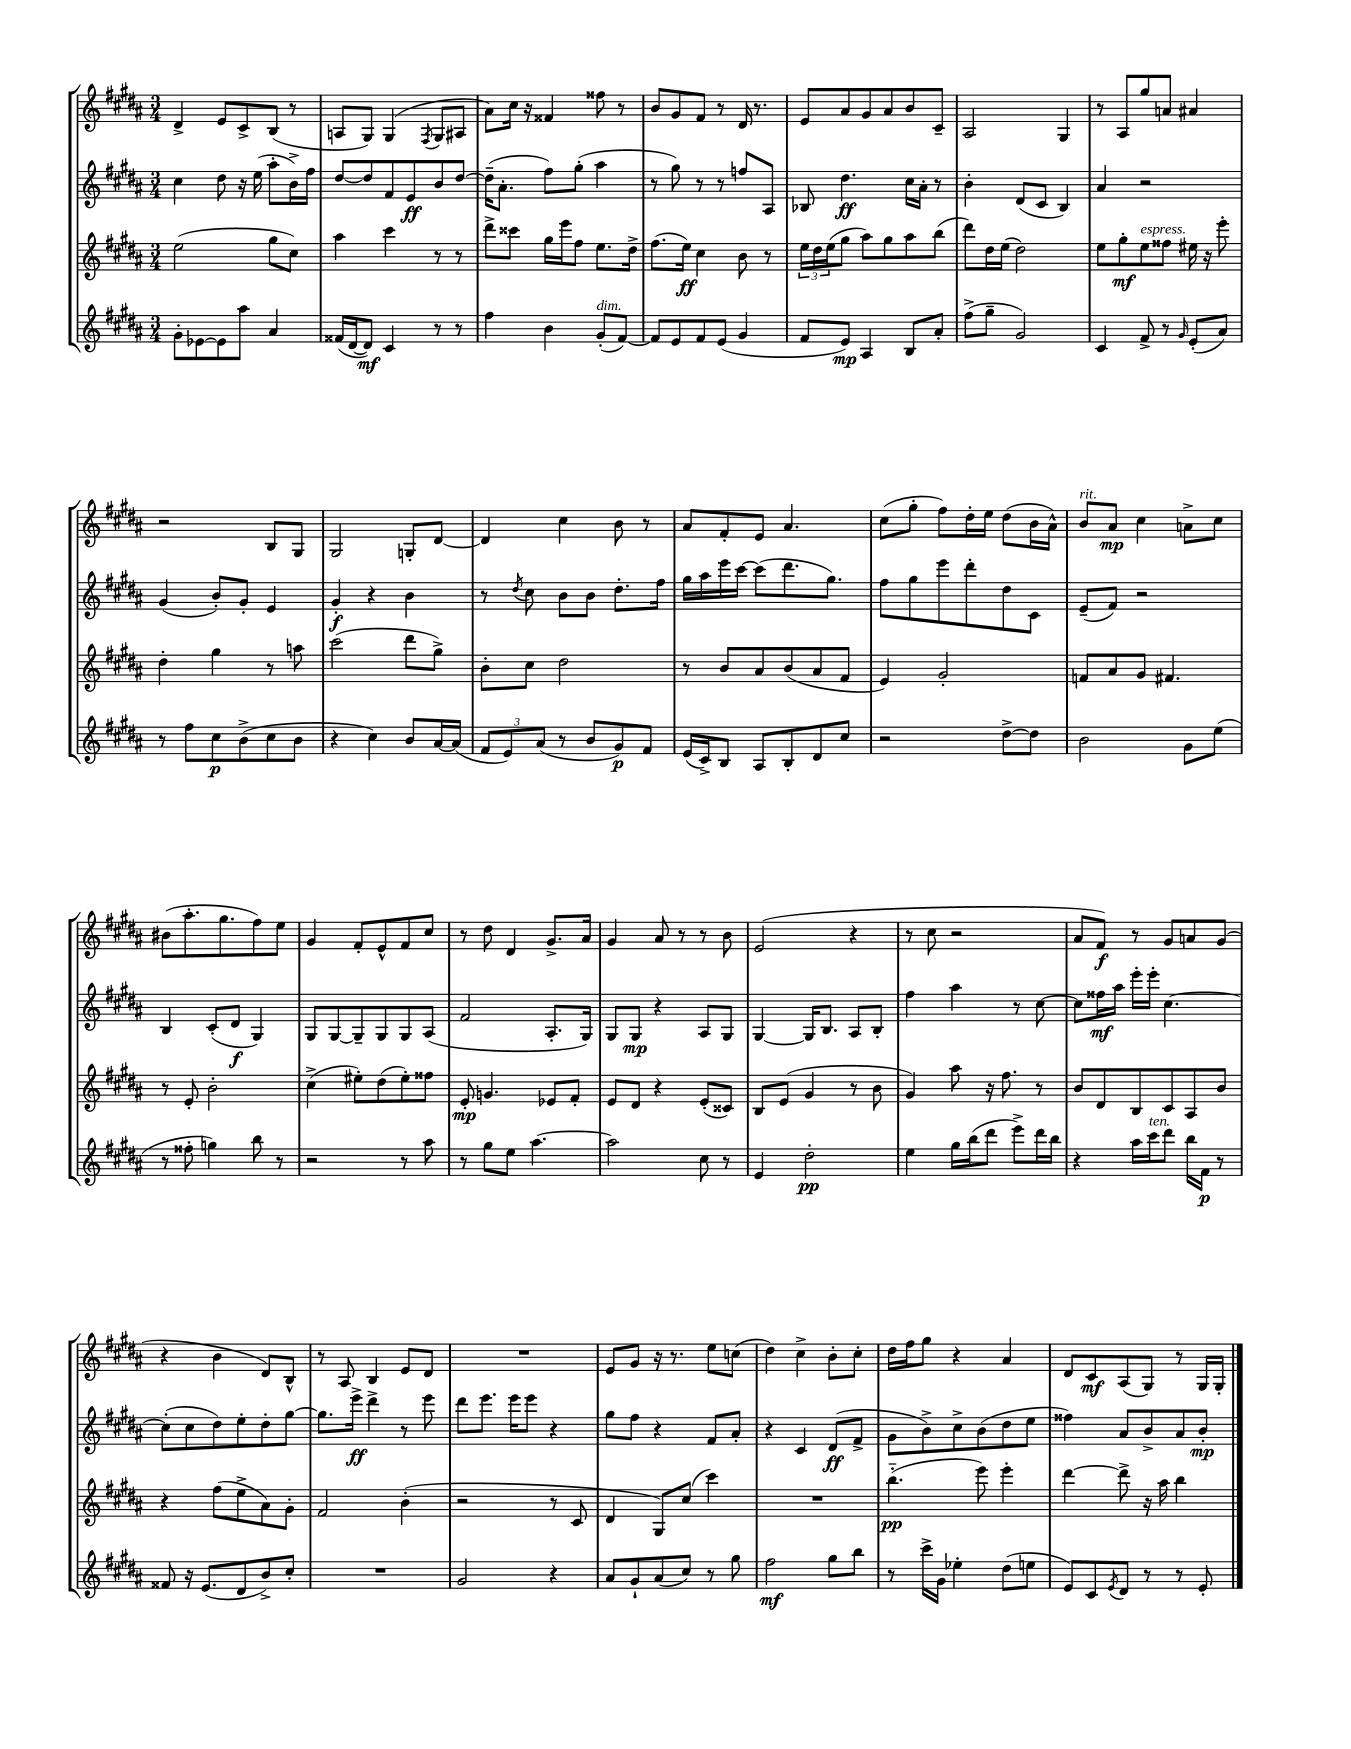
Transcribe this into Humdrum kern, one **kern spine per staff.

**kern	**kern	**kern	**kern
*staff4	*staff3	*staff2	*staff1
*clefG2	*clefG2	*clefG2	*clefG2
*k[f#c#g#d#a#]	*k[f#c#g#d#a#]	*k[f#c#g#d#a#]	*k[f#c#g#d#a#]
*M3/4	*M3/4	*M3/4	*M3/4
8g#'	(2ee	4cc#	4d#^
[8e-	.	.	.
8e-]	.	8dd#	8e
8aa#	.	16r	8c#^
.	.	(16ee	.
4a#	8gg#	8aa#'	(8B
.	8cc#)	16b^)	8r
.	.	16ff#	.
=	=	=	=
(16f##	4aa#	[8dd#	8A
[16d#	.	.	.
8d#])	.	8dd#]	8G#)
4c#	4ccc#	8f#	(4G#
.	.	8e	.
.	.	.	8qF#
8r	8r	8b	8G#
8r	8r	[8dd#	8A#
=	=	=	=
4ff#	8ddd#^	(16dd#~]	8a#)
.	.	8.a#'	.
.	8ccc##	.	16cc#
.	.	.	16r
4b	16gg#	8ff#)	4f##
.	16eee	.	.
.	8ff#	(8gg#'	.
(8g#'	8.ee	4aa#	8ff##
[8f#)	.	.	8r
.	16dd#^	.	.
=	=	=	=
8f#]	(8.ff#	8r	8b
8e	.	8gg#)	8g#
.	16ee)	.	.
8f#	4cc#	8r	8f#
(8e	.	8r	8r
4g#	8b	8ff	16d#
.	.	.	8.r
.	8r	8A#	.
=	=	=	=
8f#	24ee	8B-	8e
.	24dd#	.	.
.	(24ee	.	.
8e)	8gg#	4.dd#	8a#
4A#	8aa#)	.	8g#
.	8gg#	.	8a#
8B	8aa#	16cc#	8b
.	.	16a#'	.
8a#'	(8bb	8r	8c#~
=	=	=	=
(8ff#^	8ddd#)	4b'	2A#
8gg#~	16dd#	.	.
.	(16ee	.	.
2g#)	2dd#)	(8d#	.
.	.	8c#	.
.	.	4B)	4G#
=	=	=	=
4c#	8ee	4a#	8r
.	8gg#'	.	8A#
8f#^	8ee	2r	8gg#
8r	8ff##	.	8a
16qqg#	.	.	.
(8e'	16ee#	.	4a#
.	16r	.	.
8a#)	8eee'	.	.
=	=	=	=
8r	4dd#'	(4g#	2r
8ff#	.	.	.
8cc#	4gg#	8b')	.
(8b^	.	8g#'	.
8cc#	8r	4e	8B
8b	8aa	.	8G#
=	=	=	=
4r	(2ccc#	4g#'	2G#
4cc#)	.	4r	.
8b	8ddd#	4b	8G'
[16a#	8gg#^)	.	[8d#
(16a#]	.	.	.
=	=	=	=
12f#	8b'	8r	4d#]
12e)	.	.	.
.	.	8qdd#	.
.	8cc#	8cc#	.
(12a#	.	.	.
8r	2dd#	8b	4cc#
8b	.	8b	.
8g#)	.	8.dd#'	8b
8f#	.	.	8r
.	.	16ff#	.
=	=	=	=
(16e	8r	16gg#	8a#
16c#^)	.	16aa#	.
8B	8b	16eee	8f#'
.	.	[16ccc#	.
8A#	8a#	(8ccc#]	8e
8B'	(8b	8.ddd#	4.a#
8d#	8a#	.	.
.	.	8.gg#)	.
8cc#	8f#	.	.
=	=	=	=
2r	4e)	8ff#	(8cc#
.	.	8gg#	8gg#'
.	2g#'	8eee	8ff#)
.	.	8ddd#'	16dd#'
.	.	.	16ee
[8dd#^	.	8dd#	(8dd#
8dd#]	.	8c#	16b
.	.	.	16a#^^)
=	=	=	=
2b	8f	(8e~	8b
.	8a#	8f#)	8a#
.	8g#	2r	4cc#
.	4.f#	.	.
8g#	.	.	8a^
(8ee	.	.	8cc#
=	=	=	=
8r	8r	4B	(8b#
8ff##'	8e'	.	8.aa#'
4gg)	2b'	(8c#'	.
.	.	.	8.gg#
.	.	8d#	.
8bb	.	4G#)	8ff#)
8r	.	.	8ee
=	=	=	=
2r	(4cc#^	8G#	4g#
.	.	[8G#	.
.	8ee#')	8G#~]	8f#'
.	(8dd#	8G#	8e^^
8r	8ee#')	8G#	8f#
8aa#	8ff##	(8A#	8cc#
=	=	=	=
8r	8e'	2f#	8r
8gg#	4.g	.	8dd#
8ee	.	.	4d#
[4.aa#	.	.	.
.	8e-	8.A#'	8.g#^
.	8f#'	.	.
.	.	16G#)	16a#
=	=	=	=
2aa#]	8e	8G#	4g#
.	8d#	8G#	.
.	4r	4r	8a#
.	.	.	8r
8cc#	(8e'	8A#	8r
8r	8c##)	8G#	8b
=	=	=	=
4e	8B	[4G#	(2e
.	(8e	.	.
2dd#'	4g#	16G#]	.
.	.	8.B	.
.	8r	8A#	4r
.	8b	8B'	.
=	=	=	=
4ee	4g#)	4ff#	8r
.	.	.	8cc#
16gg#	8aa#	4aa#	2r
(16bb	.	.	.
8ddd#	16r	.	.
.	8.ff#	.	.
8eee^)	.	8r	.
16ddd#	8r	[8cc#	.
16bb	.	.	.
=	=	=	=
4r	8b	8cc#]	8a#
.	8d#	16ff##	8f#)
.	.	16aa#	.
16aa#	8B	16eee'	8r
16ccc#	.	16eee'	.
8ddd#	8c#	[4.cc#	8g#
16bb	8A#	.	8a
16f#	.	.	.
8r	8b	.	(8g#
=	=	=	=
8f##	4r	(8cc#']	4r
16r	.	8cc#	.
(8.e	.	.	.
.	(8ff#	8dd#)	4b
8d#	8ee^	8ee'	.
8b^)	8a#)	8dd#'	8d#)
8cc#'	8g#'	[8gg#	8B^^
=	=	=	=
2.r	2f#	8.gg#]	8r
.	.	.	8A#
.	.	16eee^	.
.	.	4ddd#^	4B
.	(4b'	8r	8e
.	.	8eee	8d#
=	=	=	=
2g#	2r	8ddd#	2.r
.	.	8.eee	.
.	.	16eee	.
.	.	8eee	.
4r	8r	4r	.
.	8c#	.	.
=	=	=	=
8a#	4d#	8gg#	8e
8g#`	.	8ff#	8g#
(8a#	8G#)	4r	16r
.	.	.	8.r
8cc#)	(8cc#	.	.
8r	4ccc#)	8f#	8ee
8gg#	.	8a#'	(8cc
=	=	=	=
2ff#	2.r	4r	4dd#)
.	.	4c#	4cc#^
8gg#	.	(8d#	8b'
8bb	.	8f#^	8cc#'
=	=	=	=
8r	(4.bb'~	8g#	16dd#
.	.	.	16ff#
16ccc#^	.	8b^)	8gg#
16g#	.	.	.
4ee-'	.	8cc#^	4r
.	8eee)	(8b	.
(8dd#	4eee'	8dd#	4a#
8ee	.	8ee	.
=	=	=	=
8e)	[4ddd#	4ff##)	8d#
8c#	.	.	8c#
8qe	.	.	.
8d#	8ddd#^]	8a#	(8A#
8r	16r	8b^	8G#)
.	16aa#	.	.
8r	4bb	8a#	8r
8e'	.	8b'	16G#
.	.	.	16G#'
==	==	==	==
*-	*-	*-	*-
